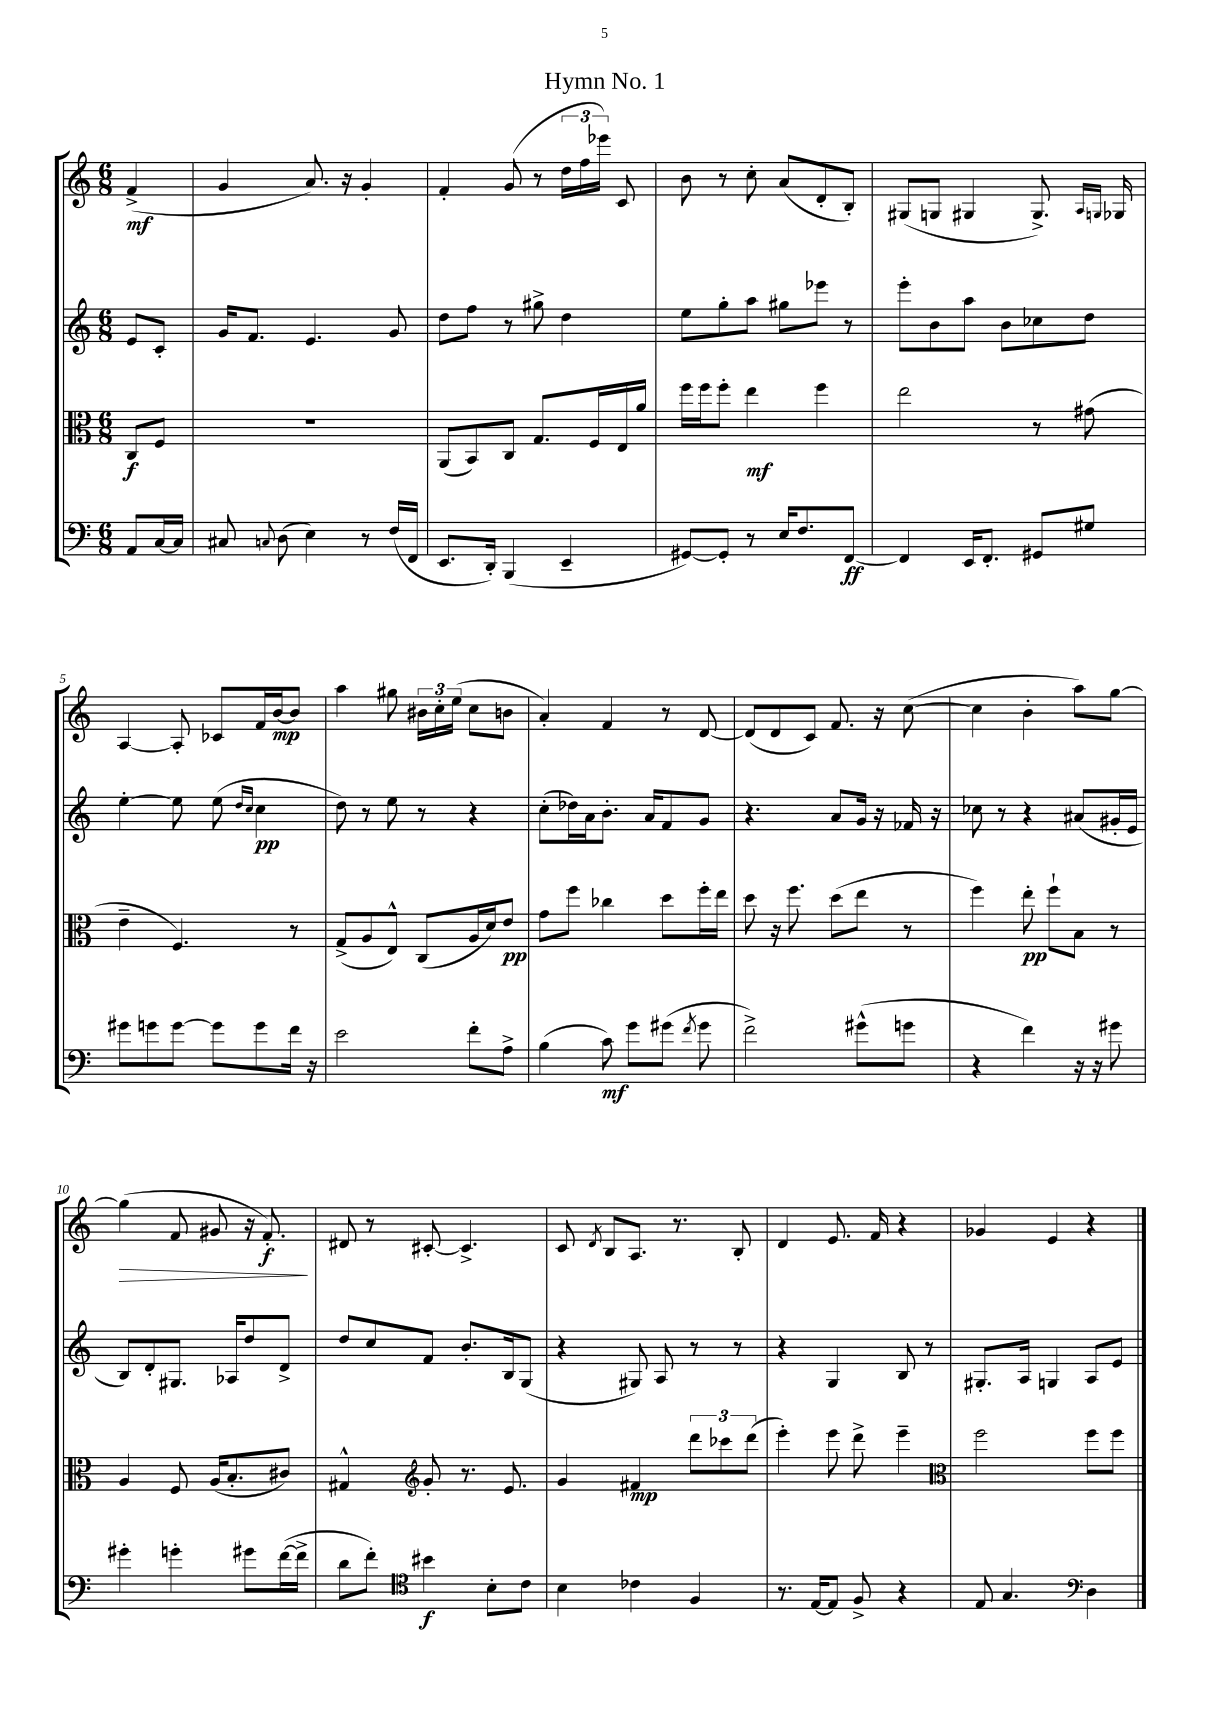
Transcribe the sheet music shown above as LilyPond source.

\header { title = "Hymn No. 1" }
<<
\new StaffGroup <<
\new Staff = "s0" {
    \clef treble \key c \major \numericTimeSignature \time 6/8 \partial 4
    \autoBeamOff f'4->\mf( |
    g'4 a'8.) r16 g'4-. |
    f'4-. g'8( r8 \tuplet 3/2 { d''16[ f''16 ees'''16]) } c'8 |
    b'8 r8 c''8-. a'8[( d'8-. b8]-.) |
    gis8[( g8] gis4 gis8.->) \grace { a16[ g16] } ges16 |
    a4~ a8-. ces'8[ f'16 b'16~\mp b'8] |
    a''4 gis''8 \tuplet 3/2 { bis'16[ c''16-. e''16]( } c''8[ b'8] |
    a'4-.) f'4 r8 d'8~ |
    d'8[( d'8 c'8]) f'8. r16 c''8~( |
    c''4 b'4-. a''8[) g''8]~ |
    g''4\>( f'8 gis'8 r16 f'8.-.\f\!) |
    dis'8 r8 cis'8~-. cis'4.-> |
    c'8 \acciaccatura { d'8 } b8[ a8.] r8. b8-. |
    d'4 e'8. f'16 r4 |
    ges'4 e'4 r4 \bar "|." |
}
\new Staff = "s1" {
    \clef treble \key c \major \numericTimeSignature \time 6/8 \partial 4
    \autoBeamOff e'8[ c'8]-. |
    g'16[ f'8.] e'4. g'8 |
    d''8[ f''8] r8 gis''8-> d''4 |
    e''8[ g''8-. a''8] gis''8[ ees'''8] r8 |
    e'''8[-. b'8 a''8] b'8[ ces''8 d''8] |
    e''4~-. e''8 e''8( \grace { d''16[ c''16] } c''4\pp |
    d''8) r8 e''8 r8 r4 |
    c''8[-.( des''16) a'16 b'8.]-. a'16[ f'8 g'8] |
    r4. a'8[ g'16] r16 fes'16 r16 |
    ces''8 r8 r4 ais'8[( gis'16-. e'16] |
    b8[) d'8-. gis8.] aes16[ d''8 d'8]-> |
    d''8[ c''8 f'8] b'8.[-. b16 g8]( |
    r4 gis8) a8 r8 r8 |
    r4 g4 b8 r8 |
    gis8.[-. a16] g4 a8[ e'8] \bar "|." |
}
\new Staff = "s2" {
    \clef alto \key c \major \numericTimeSignature \time 6/8 \partial 4
    \autoBeamOff c8[\f f8] |
    R2. |
    a,8[( b,8) c8] g8.[ f16 e16 a'16] |
    f''16[ f''16 f''8]-. e''4\mf f''4 |
    e''2 r8 gis'8( |
    e'4-- f4.) r8 |
    g8[->( a8 e8]-^) c8[( a16 d'16) e'8]\pp |
    g'8[ f''8] ces''4 d''8[ f''16-. e''16] |
    d''8 r16 f''8. d''8[( e''8] r8 |
    f''4) e''8-.\pp f''8[-! b8] r8 |
    a4 f8 a16[( b8.-. cis'8]) |
    gis4-^ \clef treble g'8-. r8. e'8. |
    g'4 fis'4\mp \tuplet 3/2 { d'''8[ ces'''8 d'''8]( } |
    e'''4-.) e'''8 d'''8-> e'''4-- |
    \clef alto f''2 f''8[ f''8] \bar "|." |
}
\new Staff = "s3" {
    \clef bass \key c \major \numericTimeSignature \time 6/8 \partial 4
    \autoBeamOff a,8[ c16~ c16] |
    cis8 \appoggiatura { c8 } d8( e4) r8 f16[( f,16] |
    e,8.[ d,16]-.) b,,4( e,4-- |
    gis,8[~) gis,8]-. r8 e16[ f8. f,8]~\ff |
    f,4 e,16[ f,8.]-. gis,8[ gis8] |
    gis'8[ g'8 g'8]~ g'8[ g'8 f'16] r16 |
    e'2 f'8[-. a8]-> |
    b4( c'8\mf) g'8[ gis'8]( \acciaccatura { f'8 } gis'8 |
    f'2->) gis'8[-^( g'8] |
    r4 f'4) r16 r16 gis'8 |
    gis'4-. g'4-. gis'8[ f'16~( f'16]-> |
    d'8[ f'8]-.) \clef tenor bis'4\f b8[-. c'8] |
    b4 ces'4 f4 |
    r8. e16[~ e8] f8-> r4 |
    e8 g4. \clef bass d4 \bar "|." |
}
>>
>>
